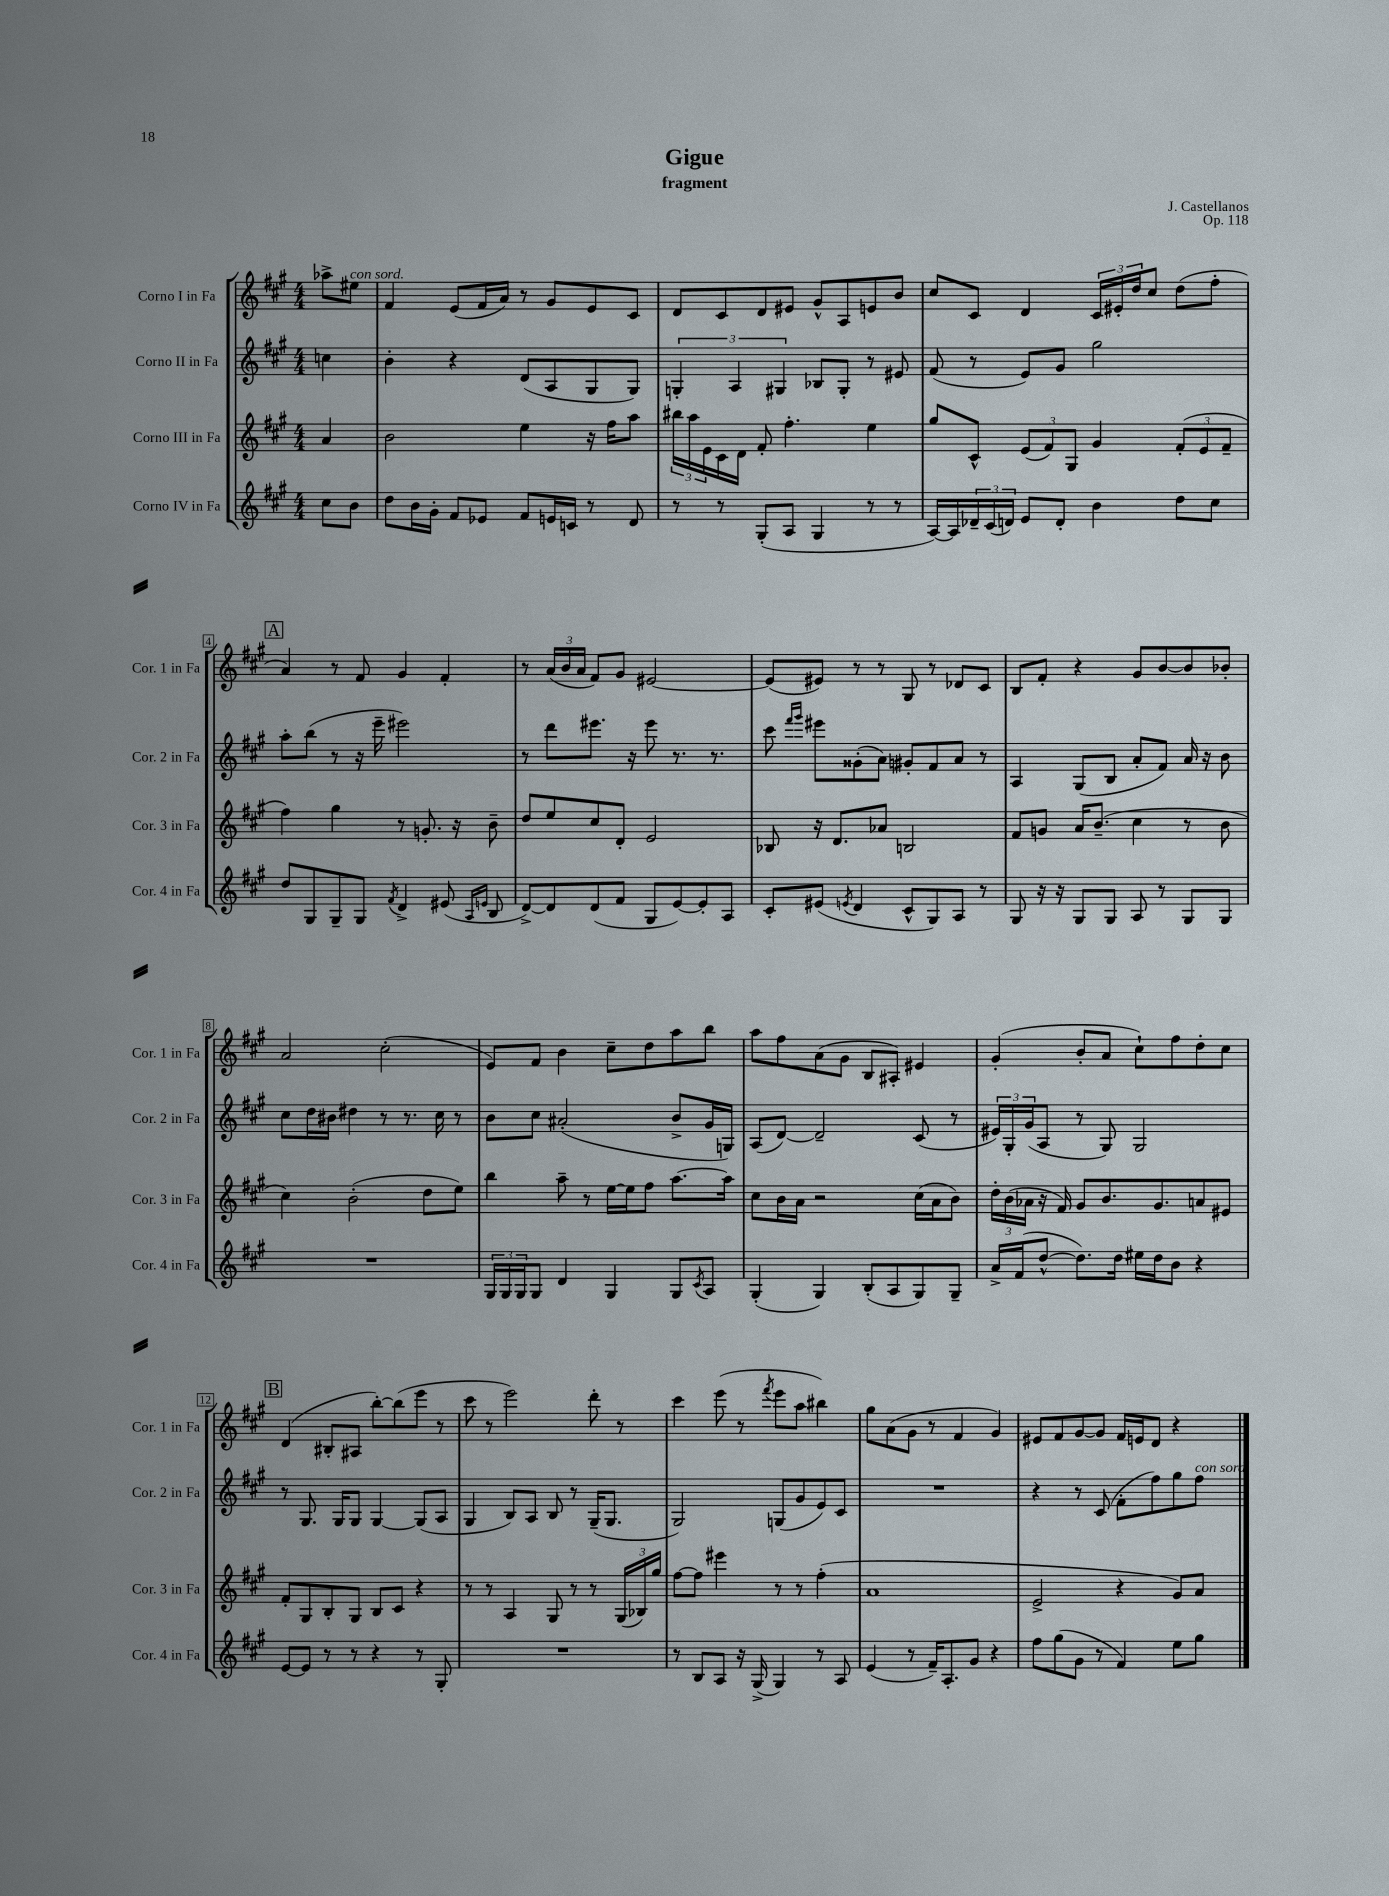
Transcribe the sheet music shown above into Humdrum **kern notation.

**kern	**kern	**kern	**kern
*staff4	*staff3	*staff2	*staff1
*clefG2	*clefG2	*clefG2	*clefG2
*k[f#c#g#]	*k[f#c#g#]	*k[f#c#g#]	*k[f#c#g#]
*M4/4	*M4/4	*M4/4	*M4/4
8cc#	4a	4cc	8aa-^
8b	.	.	8ee#
=	=	=	=
8dd	2b	4b'	4f#
16b	.	.	.
16g#'	.	.	.
8f#	.	4r	(8e
8e-	.	.	16f#
.	.	.	16a)
8f#	4ee	(8d	8r
16e	.	8A	8g#
16c	.	.	.
8r	16r	8G#	8e
.	16ff#	.	.
8d	8aa	8G#)	8c#
=	=	=	=
8r	24bb#	6G'	8d
.	24aa	.	.
.	24e	.	.
8r	16c#	.	8c#
.	.	6A	.
.	16d	.	.
(8G#'	8f#'	.	8d
.	.	6G#	.
8A	4.ff#'	.	8e#
4G#	.	8B-	8g#^^
.	.	8G#'	8A
8r	4ee	8r	8e
8r	.	8e#	8b
=	=	=	=
[16A)	8gg#	(8f#	8cc#
16A]	.	.	.
24d-~	8c#^^	8r	8c#
(24c#	.	.	.
24d)	.	.	.
8e	(12e	8e)	4d
.	12f#)	.	.
8d'	.	8g#	.
.	12G#	.	.
4b	4g#	2gg#	24c#
.	.	.	24e#'
.	.	.	24dd
.	.	.	8cc#
8dd	(12f#'	.	(8dd
.	12e	.	.
8cc#	.	.	8ff#'
.	12f#~	.	.
=	=	=	=
8dd	4ff#)	8aa'	4a)
8G#	.	(8bb	.
8G#~	4gg#	8r	8r
8G#	.	16r	8f#
.	.	16eee~	.
8qf#	.	.	.
4d^	8r	2eee#)	4g#
.	8.g'	.	.
(8e#	.	.	4f#'
.	16r	.	.
16qqA	.	.	.
16qqe	.	.	.
8B	8b~	.	.
=	=	=	=
[8d^)	8dd	8r	8r
8d]	8ee	8ddd	(24a
.	.	.	24b
.	.	.	24a
(8d	8cc#	8.eee#	8f#)
8f#	8d'	.	8g#
.	.	16r	.
8G#	2e	8eee#	[2e#
[8e)	.	8.r	.
8e']	.	.	.
.	.	8.r	.
8A	.	.	.
=	=	=	=
8c#'	8B-	8ccc#	(8e#]
.	.	16qqfff#	.
.	.	16qqggg#	.
(8e#	16r	8eee#	8e#)
.	8.d	.	.
8qe	.	.	.
4d	.	(8g##'	8r
.	8a-	8a)	8r
8c#^^	2B	8g#'	8G#
8G#)	.	8f#	8r
8A	.	8a	8d-
8r	.	8r	8c#
=	=	=	=
8G#	8f#	4A	8B
16r	8g	.	8f#'
16r	.	.	.
8G#	16a	(8G#	4r
.	(8.b~	.	.
8G#	.	8B	.
8A	4cc#	8a'	8g#
8r	.	8f#)	[8b
8G#	8r	16a	8b]
.	.	16r	.
8G#	8b	8b	8b-'
=	=	=	=
1r	4cc#)	8cc#	2a
.	.	16dd	.
.	.	16b#	.
.	(2b'	4dd#	.
.	.	8r	(2cc#'
.	.	8.r	.
.	8dd	.	.
.	.	16cc#	.
.	8ee)	8r	.
=	=	=	=
24G#	4bb	8b	8e)
24G#	.	.	.
24G#	.	.	.
8G#	.	8cc#	8f#
4d	8aa~	(2a#'	4b
.	8r	.	.
4G#	[16ee	.	8cc#~
.	16ee]	.	.
.	8ff#	.	8dd
8G#	[8.aa	8b^	8aa
8qc#	.	.	.
8A	.	16g#	8bb
.	16aa]	16G)	.
=	=	=	=
(4G#'	8cc#	(8A	8aa
.	16b	[8d)	8ff#
.	16a	.	.
4G#)	2r	2d~]	(8a
.	.	.	8g#
(8B'	.	.	8B
8A	.	.	8A#')
8G#)	(16cc#	(8c#	4e#
.	16a	.	.
8G#~	8b)	8r	.
=	=	=	=
16a^	24dd'	24e#)	(4g#'
.	(24b	24G#'	.
(16f#	.	.	.
.	24a-	(24g#	.
[8dd^^	16r	8A	.
.	16f#)	.	.
8.dd])	8g#	8r	8b'
.	8.b	8G#)	8a
16dd	.	.	.
16ee#	.	2G#	8cc#`)
16dd	8.g#	.	.
8b	.	.	8ff#
4r	8a	.	8dd'
.	8e#	.	8cc#
=	=	=	=
[8e	8f#'	8r	(4d
8e]	8G#	8.G#	.
8r	8B'	.	8B#'
.	.	16G#	.
8r	8G#	8G#	8A#
4r	8B	[4G#	[8bb')
.	8c#	.	(8bb]
8r	4r	(8G#]	8eee
8G#'	.	8A	8r
=	=	=	=
1r	8r	4G#	8ccc#
.	8r	.	8r
.	4A	8B)	2eee)
.	.	8A	.
.	8G#	8B	.
.	8r	8r	.
.	8r	(16G#~	8ddd'
.	.	8.G#	.
.	(24G#	.	8r
.	24B-)	.	.
.	24gg#	.	.
=	=	=	=
8r	[8ff#	2G#)	4ccc#
8B	8ff#]	.	.
8A	4eee#	.	(8eee
16r	.	.	8r
(16G#^	.	.	.
.	.	.	8qfff#
4G#)	8r	(8G	8eee
.	8r	8g#	8aa
8r	(4ff#'	8e)	4bb#)
8A	.	8c#	.
=	=	=	=
(4e	1a	1r	8gg#
.	.	.	(8a
8r	.	.	8g#
16f#~)	.	.	8r
8.A'	.	.	.
.	.	.	4f#
8g#	.	.	.
4r	.	.	4g#)
=	=	=	=
8ff#	2e^	4r	8e#
(8gg#	.	.	8f#
8g#	.	8r	[8g#
8r	.	(8c#	8g#]
4f#)	4r	8f#'	16f#
.	.	.	16e
.	.	8ff#)	8d
8ee	8g#)	8gg#	4r
8gg#	8a	8ff#	.
==	==	==	==
*-	*-	*-	*-
